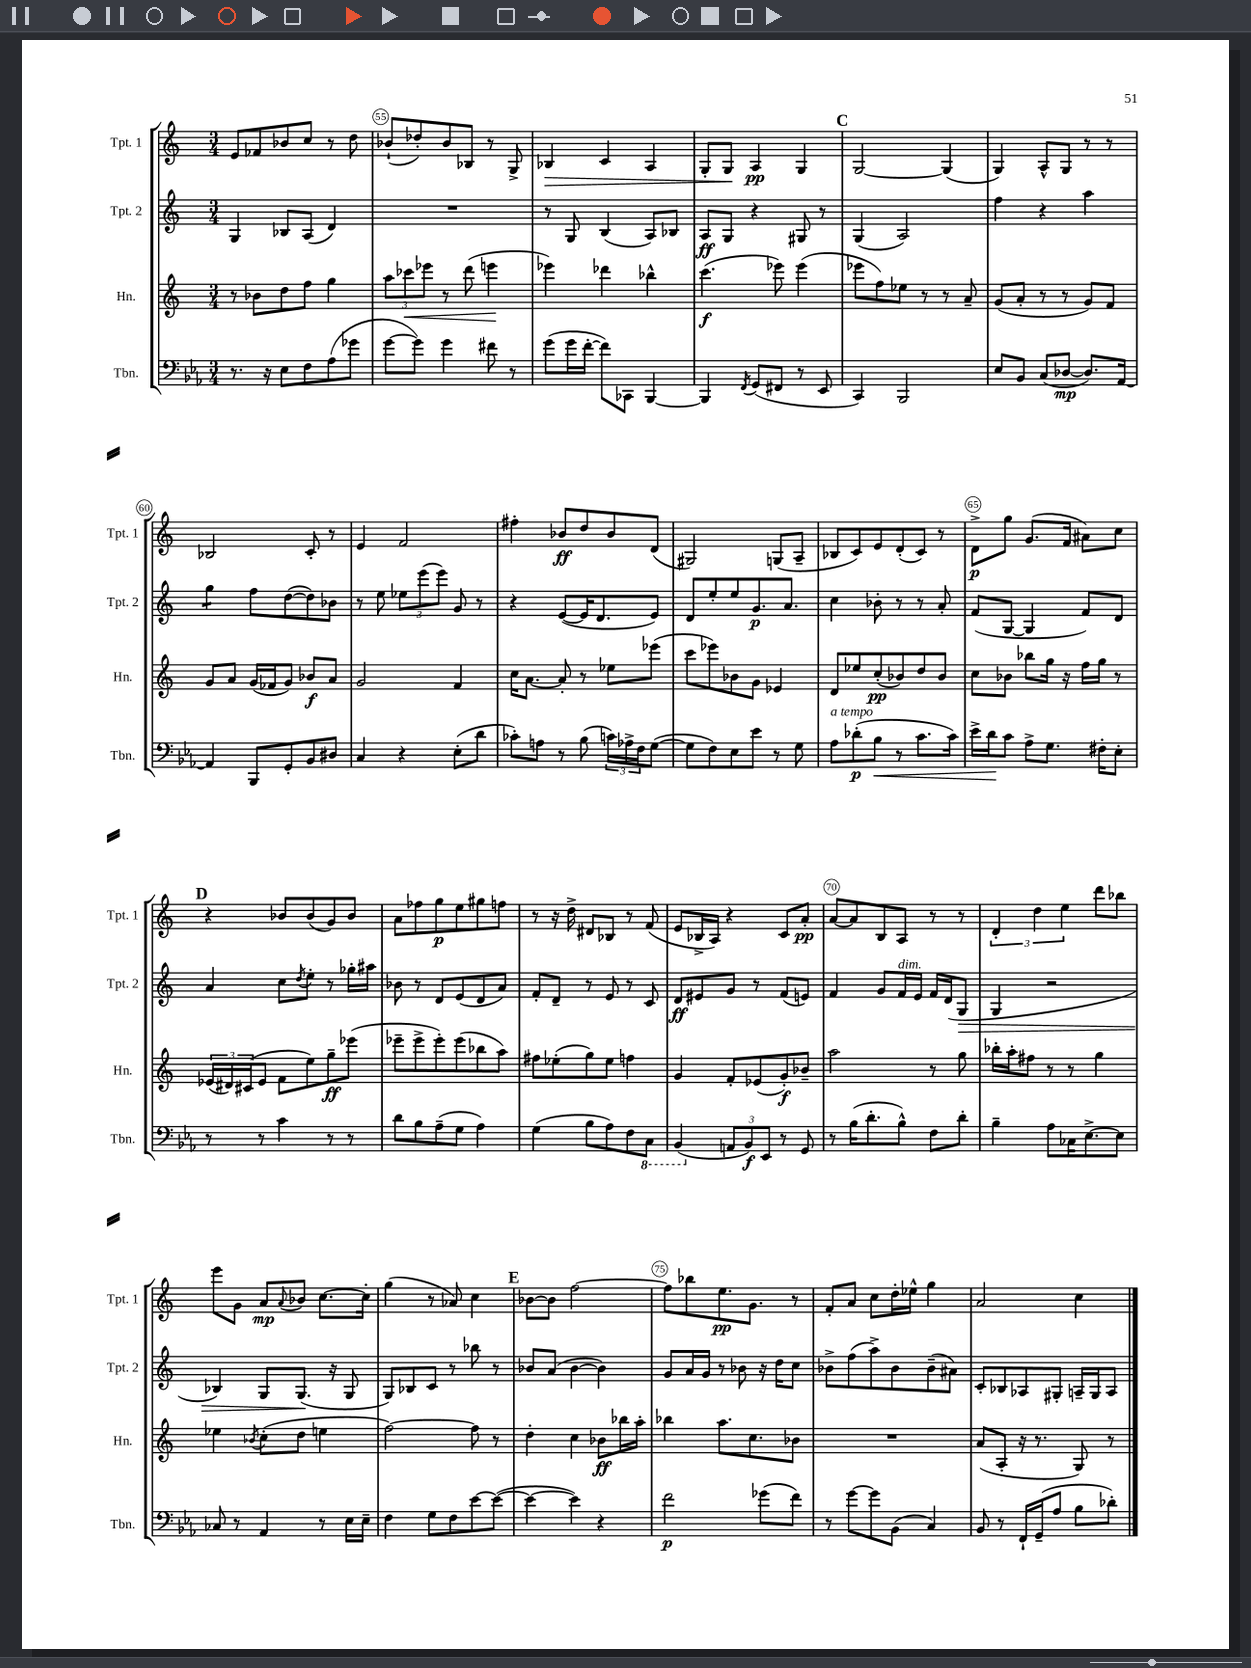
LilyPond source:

<<
\new StaffGroup <<
\new Staff = "s0" \with { instrumentName = "Tpt. 1" shortInstrumentName = "Tpt. 1" } {
    \clef treble \key c \major \numericTimeSignature \time 3/4
    e'8 fes'8 bes'8 c''8 r8 d''8 |
    bes'8-!( des''8-.) bes'8 bes8 r8 g8-> |
    bes4\> c'4 a4 |
    g8-. g8\! a4\pp g4 |
    \mark \markup { \bold "C" } g2~ g4( |
    g4) a8-^ g8 r8 r8 |
    bes2 c'8-. r8 |
    e'4 f'2 |
    fis''4-. bes'8\ff d''8 bes'8 d'8( |
    gis2) g8( a8-- |
    bes8 c'8) e'8 d'8-.( c'8) r8 |
    d'8->\p g''8 g'8.( f'16 ais'8) c''8 |
    \mark \markup { \bold "D" } r4 bes'8 bes'8( g'8) bes'8 |
    a'8 fes''8 g''8\p e''8 gis''8 f''8 |
    r8 r16 d''16-> dis'8 bes8 r8 f'8( |
    e'8 bes16-> a16) r4 c'8 a'8-.\pp |
    a'8~ a'8 b8 a8 r8 r8 |
    \tuplet 3/2 { d'4-. d''4 e''4 } d'''8 bes''8 |
    e'''8 g'8 a'8\mp \appoggiatura { a'8 } bes'8 c''8.~ c''16-. |
    g''4( r8 aes'8) c''4 |
    \mark \markup { \bold "E" } bes'8~ bes'8 f''2~ |
    f''8 bes''8 e''8.\pp g'8. r8 |
    f'8-. a'8 c''8 d''16-. ees''16-^ g''4 |
    a'2 c''4 \bar "|." |
}
\new Staff = "s1" \with { instrumentName = "Tpt. 2" shortInstrumentName = "Tpt. 2" } {
    \clef treble \key c \major \numericTimeSignature \time 3/4
    g4 bes8 a8( d'4) |
    R2. |
    r8 g8 b4( a8) bes8 |
    a8\ff g8 r4 gis8 r8 |
    \mark \markup { \bold "C" } g4( a2) |
    f''4 r4 a''4 |
    g''4:8 f''8 d''8~( d''8) bes'8 |
    r8 e''8 \tuplet 3/2 { ees''8 e'''8( e'''8) } g'8 r8 |
    r4 e'8~( e'16 d'8. e'8) |
    d'8 e''8-. e''8 g'8.\p a'8. |
    c''4 bes'8-. r8 r8 a'8-. |
    f'8( g8~ g4 f'8) d'8 |
    \mark \markup { \bold "D" } a'4 c''8 \acciaccatura { d''8 } e''8-. r8 ges''16-. ais''16 |
    bes'8 r8 d'8 e'8( d'8 a'8) |
    f'8-. d'8-- r8 e'8 r8 c'8 |
    d'8\ff eis'8 g'8 r8 f'8( e'8) |
    f'4 g'8 f'16^\markup { \italic "dim." } e'16 f'16 d'16( g8\> |
    g4 r2 |
    bes4) g8 g8.\!( r16 g8 |
    g8) bes8 c'8 r8 bes''8 r8 |
    \mark \markup { \bold "E" } bes'8 a'8( bes'4~ bes'4) |
    g'8 a'16 g'16 r8 bes'8 r16 d''16 c''8 |
    bes'8-> f''8( a''8->) bes'8 bes'8--( ais'8) |
    c'8-. bes8 aes8 gis8-. a16-- gis16 a8 \bar "|." |
}
\new Staff = "s2" \with { instrumentName = "Hn." shortInstrumentName = "Hn." } {
    \clef treble \key c \major \numericTimeSignature \time 3/4
    r8 bes'8 d''8 f''8 g''4 |
    \tuplet 3/2 { a''8 ces'''8\< ees'''8 } r8 d'''8( e'''4\! |
    ees'''4) des'''4 bes''4-^ |
    c'''4.\f( ees'''8) ees'''4( |
    \mark \markup { \bold "C" } ees'''8 f''8) ees''8 r8 r8 a'8-- |
    g'8( a'8-. r8 r8 g'8) f'8 |
    g'8 a'8 g'16( fes'16 g'8) bes'8\f a'8 |
    g'2 f'4 |
    c''16 a'8.~ a'8-. r8 ees''8 ees'''8( |
    c'''8 ees'''8) bes'8 g'8 ees'4 |
    d'8 ees''8 c''8-.\pp( bes'8) d''8 bes'8 |
    c''8 bes'8 bes''8 g''16 r16 f''16 g''16 r8 |
    \mark \markup { \bold "D" } \tuplet 3/2 { ees'16( dis'16) cis'16( } ees'8 f'8 e''8) g''8--\ff ees'''8( |
    ees'''8-- ees'''8-> ees'''8-.) ees'''8( bes''8 a''8) |
    fis''8 ees''8-.( g''8) ees''8 f''4 |
    g'4 f'8-. ees'8( g'8-.\f) bes'8-- |
    a''2 r8 g''8 |
    bes''16-. a''16-. fis''8 r8 r8 g''4 |
    ees''4 \acciaccatura { bes'8 } c''8-.( d''8 e''4 |
    f''2~) f''8 r8 |
    \mark \markup { \bold "E" } d''4-. c''4 bes'8\ff bes''16 a''16-. |
    bes''4 a''8. c''8. bes'8 |
    R2. |
    a'8( a8-. r16 r8. g8) r8 \bar "|." |
}
\new Staff = "s3" \with { instrumentName = "Tbn." shortInstrumentName = "Tbn." } {
    \clef bass \key ees \major \numericTimeSignature \time 3/4
    r8. r16 ees8 f8 aes8( ges'8 |
    g'8~ g'8) g'4 fis'8 r8 |
    g'8( g'16 f'16~-. f'8) ces,8 bes,,4~ |
    bes,,4 \acciaccatura { f,8 } g,8( fis,8 r8 ees,8 |
    \mark \markup { \bold "C" } c,4) bes,,2 |
    ees8 bes,8 c8( des8~\mp des8.) aes,16~ |
    aes,4 bes,,8 g,8-. bes,8 dis8 |
    c4 r4 ees8-.( d'8 |
    ces'8-.) a8 r8 bes8( \tuplet 3/2 { c'16) aes16-> f16 } g8~( |
    g8 f8) ees8 ees'8 r8 g8 |
    aes8^\markup { \italic "a tempo" } des'8-.\p( bes8\< r8 c'8. c'16) |
    ees'16-> d'16\! c'8 aes8-> g8. fis16-. ees8-. |
    \mark \markup { \bold "D" } r8 r8 c'4 r8 r8 |
    d'8 bes8 aes8--( g8 aes4) |
    g4( bes8 aes8) f8 \ottava #-1 c,8 |
    bes,,4( \ottava #0 \tuplet 3/2 { a,8 bes,8\f) ees,8 } r8 g,8 |
    r8 bes16( d'8.-. bes8-^) f8 d'8-. |
    bes4-- aes8 ces16 ees8.~-> ees8 |
    ces8 r8 aes,4 r8 ees16 ees16-- |
    f4 g8 f8 ees'8~ ees'8~( |
    \mark \markup { \bold "E" } ees'4~ ees'4) r4 |
    f'2\p ges'8( f'8) |
    r8 g'8~ g'8 bes,8( c4) |
    bes,8 r8 f,16-! g,16--( aes8 bes8 des'8-.) \bar "|." |
}
>>
>>
\layout { \context { \Score currentBarNumber = #54 \override BarNumber.break-visibility = ##(#f #t #t) barNumberVisibility = #(every-nth-bar-number-visible 5) \override BarNumber.stencil = #(make-stencil-circler 0.1 0.3 ly:text-interface::print) } }
